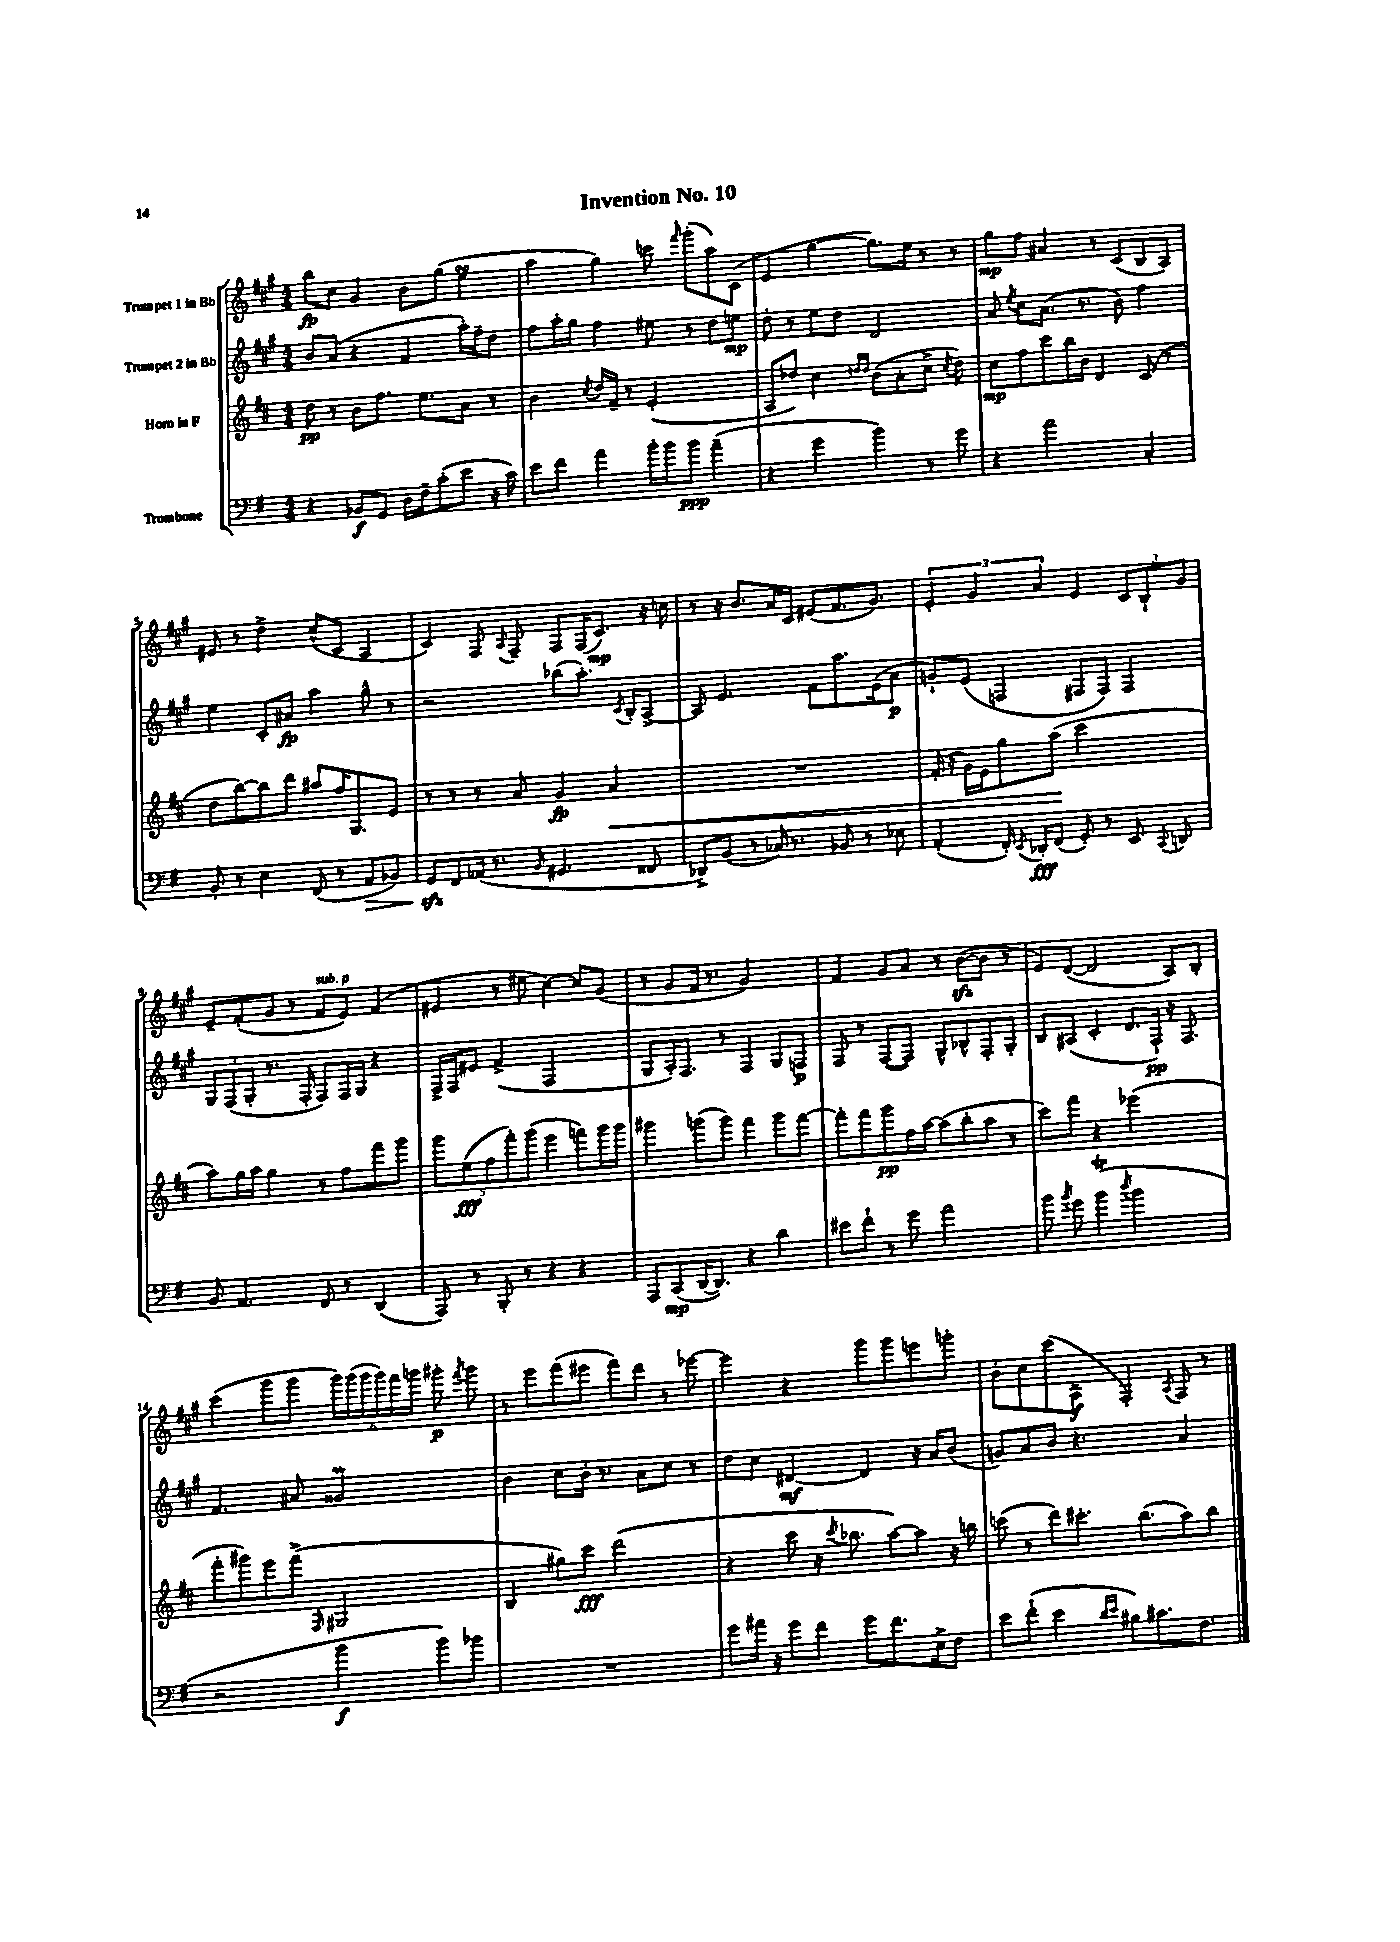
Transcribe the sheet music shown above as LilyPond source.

\header { title = "Invention No. 10" }
<<
\new StaffGroup <<
\new Staff = "s0" \with { instrumentName = "Trumpet 1 in Bb" } {
    \clef treble \key a \major \numericTimeSignature \time 4/4
    \autoBeamOff b''8[\fp cis''8] gis'4 b'8[ gis''8]( e''4\turn |
    a''4 gis''4) c'''8 \grace { fis'''16 } gis'''8[-.( a''8) cis'8]( |
    e'4 gis''4~ gis''8.[) e''16] r8 r8 |
    gis''8[\mp fis''8] ais'4 r8 cis'8[( b8 a8]) |
    eis'8 r8 d''4-> cis''8[-^( cis'8] a4 |
    cis'4) fis8 \appoggiatura { a8 } fis8-- fis8[ fis16( cis'8.]\mp) r16 c''16 |
    r8 r16 b'8.[ a'16 cis'16] eis'8[( fis'8. gis'8.]) |
    \tuplet 3/2 { e'4-. gis'4 a'4 } e'4 \tuplet 3/2 { cis'8[ b8-! gis'8] } |
    e'8[-- fis'8-.( gis'8] r8 fis'8[^\markup { \italic "sub. p" } e'8]) fis'4( |
    eis'4 r8 eis''8 cis''4~) cis''8[ gis'8]( |
    r8 gis'8[ fis'16] r8. gis'2) |
    fis'4 gis'8[ a'8] r8 b'8[~\sfz( b'8] r8 |
    e'8[) d'8]~( d'2 a8[) b8]-. |
    cis'''4( gis'''8[ gis'''8] \tuplet 6/4 { gis'''16[) gis'''16( gis'''16 gis'''16) fis'''16 g'''16] } gis'''8-.\p \acciaccatura { fis'''8 } gis'''8 |
    r8 e'''8[ fis'''8( eis'''8] fis'''8[) d'''8] r8 ees'''8~ |
    ees'''4 r4 gis'''8[ gis'''8 e'''8 g'''8]-. |
    b'8[-. cis''8 cis'''8( a8]--\f fis4-.) \acciaccatura { a8 } fis8 r8 \bar "|." |
}
\new Staff = "s1" \with { instrumentName = "Trumpet 2 in Bb" } {
    \clef treble \key a \major \numericTimeSignature \time 4/4
    \autoBeamOff b'8[ a'8]( r4 fis'4 a''16[-.) fis''16-- d''8] |
    fis''8[ a''16-. gis''16] fis''4 eis''8 r8 d''8[ e''8]\mp |
    d''8-. r8 e''8[ d''8] d'2 |
    a'8 \acciaccatura { e''8 } cis''8[ a'8.]( r8. b'8) fis''4 |
    e''4 cis'8[-. ais'8]\fp a''4 gis''8-^ r8 |
    r2 bes''8[( a''8.]-.) \acciaccatura { cis'8 } b16[-. a8]~-> |
    a8 e'4. fis'8[ a''8. e'16( a'8]\p |
    g'8[-!) e'8]( f4 fis8[ fis8]) fis4 |
    \tuplet 3/2 { gis8[ fis8( gis8]-. } r8. fis16-. fis8[) fis16 gis16] r4 |
    fis16[-> fis16 eis'8] fis'4->( fis2 |
    gis8[ a16-.) fis8.] r8 fis4 gis8[ f8]\p |
    fis8 r8 fis8[~( fis8]) gis8[-^ bes8-^ fis8-. gis8]-. |
    b8[ ais8]( cis'4-. d'8.[ fis16]-!\pp) r16 fis8. |
    fis'4. ais'8 gisis'2\prall |
    b'4 cis''8[ b'16]-. r8. a'8[ cis''8] r8 |
    d''8[ cis''8] dis'4~\mf dis'4 r16 a'16[ b'8]( |
    g'8[) a'8 b'8] r4. a'4 \bar "|." |
}
\new Staff = "s2" \with { instrumentName = "Horn in F" } {
    \clef treble \key d \major \numericTimeSignature \time 4/4
    \autoBeamOff d''8\pp r8 b'8[ fis''8.] e''8.[ a'8] r8 |
    b'4 \acciaccatura { cis''8 } d''16[ fis'16]-- r8 e'2-.( |
    a8[ des''8]) cis''4 \grace { d''16[ d''16] } b'8[( a'8-. cis''8]-> \acciaccatura { cis''8 } d''8) |
    cis''8[\mp fis''8 cis'''8 b''16 b'16] d'4 cis'8( r8 |
    d''8[ b''8~) b''8 d'''8] ais''8[ fis''16 g8. e'8] |
    r8 r8 r8 a'8 g'4\fp a'4\< |
    R1 |
    fis'16-.( r16 g'16[) e'16 g''8 a''8]\!( cis'''2 |
    a''8[) g''16 a''16] g''4 r8 fis''8[ fis'''8 g'''8] |
    \tuplet 5/4 { g'''8[ e''8\fff( fis''8 fis'''8-.) g'''8]( } e'''4 f'''8[) g'''16 g'''16] |
    gis'''4 g'''8[( g'''8]) fis'''4 g'''8[ fis'''8]~ |
    fis'''8[-. fis'''8 g'''8\pp fis''16 a''16]~ a''8[( b''8-. a''8] r8 |
    cis'''8[) fis'''8] r4 ees'''2( |
    fis'''8[-. gis'''8) e'''8 fis'''8]->( \grace { fis16 } gis2 |
    b4 gis''8[) cis'''8]\fff d'''2( |
    r4 cis'''8 r16 \acciaccatura { cis'''8 } bes''8. a''8[~) a''8] r16 b''16 |
    c'''8( r8 d'''8[) cis'''8.]-. b''8.[( a''8) b''8] \bar "|." |
}
\new Staff = "s3" \with { instrumentName = "Trombone" } {
    \clef bass \key g \major \numericTimeSignature \time 4/4
    \autoBeamOff r4 bes,8[\f g,8] d16[ fis16-- c'8-.( e'8] r16 c'16) |
    e'8[ fis'8] a'4 b'16[-. b'16 b'8]\ppp a'4--( |
    r4 g'4 b'4) r8 g'8 |
    r4 a'2 c4-. |
    b,8-. r8 e4 fis,8( r8 a,8[\> bes,8]) |
    g,8[\sfz\! fis,8 aes,16]( r8. \grace { b,16 } gis,4. fisis,8 |
    des,8[->) b,8]( r8 ces16) r8. bes,8 r8 ees8 |
    a,4-.( fis,16-.) \acciaccatura { e,8 } des,16[-.\fff fis,8]( g,8-.) r8 e,8 \appoggiatura { c,8 } d,8 |
    b,8 a,4. fis,8 r8 d,4( |
    a,,8) r8 b,,8-. r8 r4 r4 |
    a,,8[ c,8\mp( d,16~ d,8.]) r4 d'4 |
    eis'8[ fis'8]-! r8 g'8 a'2 |
    b'8 \acciaccatura { b'8 } g'8 b'4\trill( \acciaccatura { d''8 } b'2 |
    r2 b'4\f b'8[) bes'8] |
    R1 |
    g'8[ ais'16] r16 g'8[ fis'8] g'8[ fis'8. e16-> fis8] |
    e'8[ fis'8]-!( e'4 \grace { d'16[ e'16] } bis8[) cis'8. fis8.] \bar "|." |
}
>>
>>
